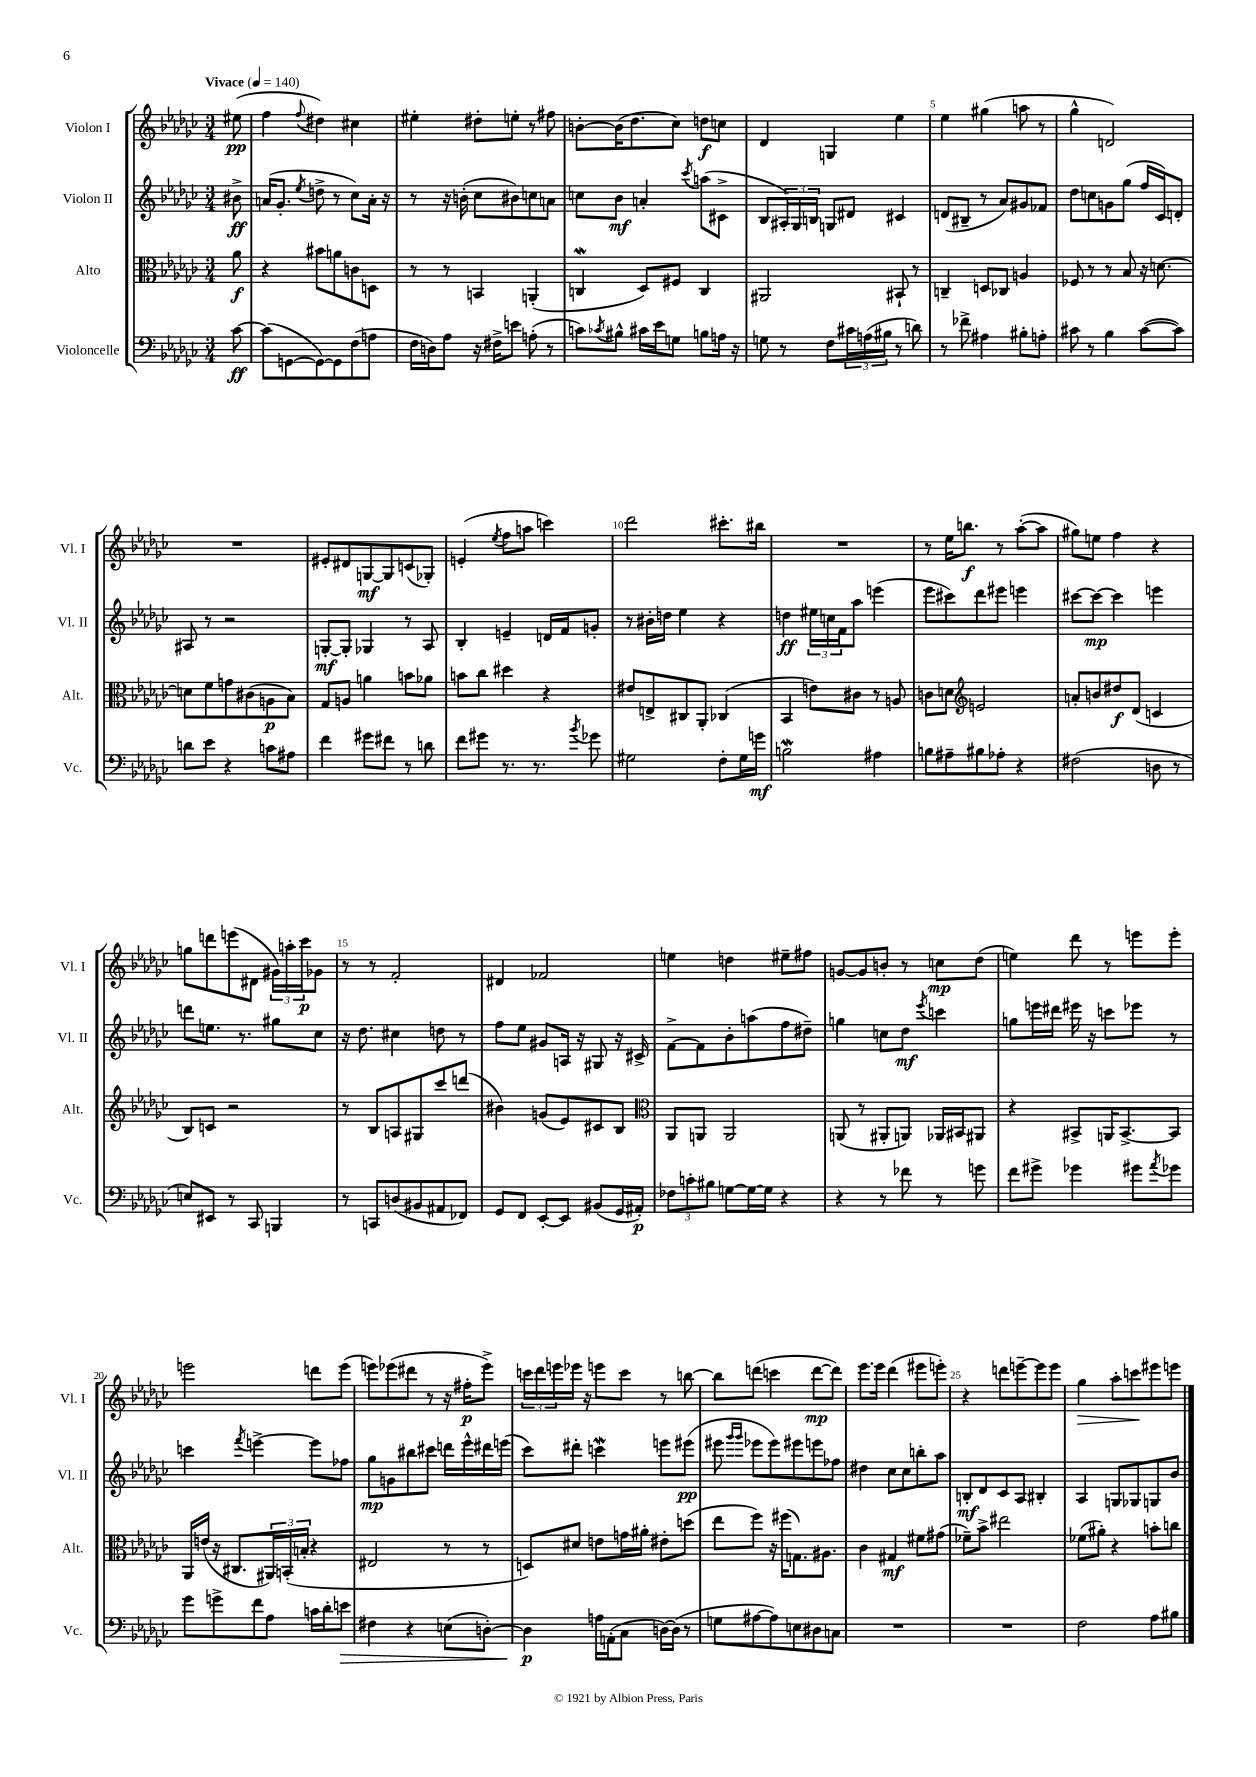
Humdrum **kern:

**kern	**kern	**kern	**kern
*staff4	*staff3	*staff2	*staff1
*clefF4	*clefC3	*clefG2	*clefG2
*k[b-e-a-d-g-c-]	*k[b-e-a-d-g-c-]	*k[b-e-a-d-g-c-]	*k[b-e-a-d-g-c-]
*M3/4	*M3/4	*M3/4	*M3/4
*MM140	*MM140	*MM140	*MM140
[8c-	8a-	8b#^	(8ee#
=	=	=	=
(8c-]	4r	(16a	4ff
.	.	8.g-'	.
[8GG	.	.	.
.	.	8qee-	8qqff
8GG_)	8b#	8dd^	4dd#)
8GG]	8a	8r	.
(8F	8c	8cc-)	4cc#
8A	8D	16a'	.
.	.	16r	.
=	=	=	=
16F	8r	8r	4ee#'
16D)	.	.	.
8A-	8r	16r	.
.	.	(16b'	.
16r	4BB	8cc-	8dd#'
16F#^	.	.	.
8e	.	8b#)	8ee'
(8A'	(4AA'	8cc	8r
8r	.	8a	8ff#
=	=	=	=
8c)	4C	8cc	[8b'
8qc-	.	.	.
8B#^^	.	8b-	(16b]
.	.	.	8.dd-
16c#	8D-)	4a'	.
16e-	.	.	.
8G	8F#	.	8cc-)
.	.	8qccc-	.
8B	4C	(8aa	8dd
16A	.	8c#^	8cc
16r	.	.	.
=	=	=	=
8G	2AA#	8B-	4d-
8r	.	24A#')	.
.	.	24G-	.
.	.	24B	.
8F	.	8G	4G
24c#	.	8d#	.
(24A	.	.	.
24B#	.	.	.
8r	8BB#`	4c#	4ee-
8d)	8r	.	.
=	=	=	=
8r	4C~	(8d	4ee-
8f-^	.	8B#~	.
4A#	8D	8r	(4gg#
.	8C-	8a-)	.
8B#'	4A	8g#	8aa
8A'	.	8f-	8r
=	=	=	=
8c#	8F-	8dd-	4gg-^^
8r	8r	8cc	.
4B-	8r	8g	2d)
.	8B-	(8gg-	.
([8c#	16r	16ff	.
.	[8.d	16c-)	.
8c#])	.	8d'	.
=	=	=	=
8d	8d]	8A#	2.r
8e-	8f	8r	.
4r	8g	2r	.
.	(8c#	.	.
8c	8A	.	.
8A#	8B-)	.	.
=	=	=	=
4f	8G-	[8G'	8e#'
.	8A	8G']	8d#
8g#	4a	4G-	[8G
8f#	.	.	8G]
8r	8b	8r	(8c
8d	8a-	8A-	8G-')
=	=	=	=
8f	8b	4B-'	(4e'
8g#	8cc-	.	.
.	.	.	8qee-
8.r	4dd#	4e~	8ff
.	.	.	8aa
8.r	.	.	.
.	4r	16d	4ccc)
.	.	16f	.
8qb-	.	.	.
8g-	.	8g'	.
=	=	=	=
2G#	8e#	8r	2ddd-
.	8E^	16b#'	.
.	.	16dd	.
.	8C#	4ee-	.
.	8AA-'	.	.
8F'	(4C-	4r	8.ccc#'
16G#	.	.	.
16g	.	.	16bb#
=	=	=	=
2B	4BB-	4dd	2.r
.	8e)	24ee#	.
.	.	24cc	.
.	.	24f	.
.	8c#	8aa-	.
4A#	8r	(4eee	.
.	8A	.	.
=	=	=	=
8B	8c	8eee-	8r
8A#~	8d	8ccc#)	16ee-
.	.	.	8.bb
*	*clefG2	*	*
8B#	2e	8ddd-	.
8A-'	.	8eee#	8r
4r	.	4eee	([8aa-'
.	.	.	8aa-]
=	=	=	=
(2F#	8a'	[8ccc#	8gg#)
.	8b	8ccc#_	8ee
.	8dd#	4ccc#]	4ff
.	(8d-	.	.
8D	4c	4eee	4r
8r	.	.	.
=	=	=	=
8E)	8B-)	8ddd	8gg
8EE#	8c	8.ee	8ddd
8r	2r	.	(8eee
.	.	8.r	.
8CC-	.	.	8d#
4BBB	.	8gg#	24g#)
.	.	.	24aa'
.	.	.	24ccc-
.	.	8cc-	8g-
=	=	=	=
8r	8r	16r	8r
.	.	8.dd-	.
8CC	8B-	.	8r
(8D	8A	4cc#	2f'
8BB#	8G#	.	.
8AA#	8ccc-	8dd	.
8FF-)	(8ddd	8r	.
=	=	=	=
8GG-	4b#)	8ff	4d#
8FF	.	8ee-	.
[8EE-'	(8g	8g#	2f-
8EE-]	8e-)	16A	.
.	.	16r	.
(8BB#	8c#	8G#	.
16GG-	8B-	16r	.
16AA#')	.	16c#^	.
=	=	=	=
*	*clefC3	*	*
12F-	8AA-	[8f^	4ee
12c'	.	.	.
.	8AA	8f]	.
12B#	.	.	.
[8G	2AA	8b-'	4dd
16G_	.	(8aa	.
16G]	.	.	.
4r	.	8ff	8ee#~
.	.	8dd#~)	8ff#
=	=	=	=
4r	(8AA	4gg	[8g
.	8r	.	8g]
8r	8AA#'	8cc	8b'
8f-	8AA)	8dd-	8r
.	.	8qeee-	.
8r	16AA-	4ccc	8cc
.	16BB#	.	.
8g	8AA#	.	(8dd-
=	=	=	=
8f	4r	8gg	4ee)
8g#^	.	16eee	.
.	.	16ddd#	.
4g-	8BB#^	16eee#	8ddd-
.	.	16r	.
.	16AA	8ccc	8r
.	[8.BB#^	.	.
8g#	.	8eee-	8eee
8qa-	.	.	.
8g-	8BB#]	8r	8eee'
=	=	=	=
8g-	16AA-	4ccc	2eee
.	(16e	.	.
8g^	16r	.	.
.	8.C#	.	.
.	.	8qfff	.
8f	.	[4eee^	.
8A-	24AA#)	.	.
.	(24BB'	.	.
.	24B'	.	.
16c	4r	8eee]	8ddd
16d-'	.	.	.
8e	.	8ff-	(8eee
=	=	=	=
4F#	2E#	8gg-	8eee)
.	.	8g	(8eee-
4r	.	8bb#	8ddd#
.	.	8ccc#	8r
(8E	8r	16ddd	16r
.	.	16eee-^^	16ff#'
[8D')	8r	16ddd#	8eee-^)
.	.	(16eee	.
=	=	=	=
4D]	8D)	8ccc-)	24ccc
.	.	.	24ddd-
.	.	.	24eee
.	8d#	8ddd#'	16eee-
.	.	.	16r
16A	8e	4ccc	8eee
(16AA'	.	.	.
8C-	16g	.	8ccc
.	16a#'	.	.
[16D)	8e#'	8eee	8r
(16D]	.	.	.
8r	(8dd	(8eee#	[8bb
=	=	=	=
8G	8ee-	8eee#	8bb]
.	.	16qqggg-	.
.	.	16qqggg-	.
[8A#	8ff)	8eee-	(8ddd
8A#])	16r	8eee-)	4ccc
.	(16ff#	.	.
8E	8.G)	8eee#	.
8D#	.	8eee	[8ddd
.	8.A#	.	.
8C	.	8ff-	8ddd])
=	=	=	=
2.r	4c-	4dd#	8.eee-
.	.	.	16eee-
.	4G#	8cc-	(4ddd-
.	.	8cc-	.
.	8f#	8bb'	8eee#
.	(8g#	8aa-	8eee')
=	=	=	=
2.r	8f-~)	8B'	4r
.	8b-^	8d-	.
.	2ee#	8c-	8ddd
.	.	8A-	[8eee~
.	.	4B#'	8eee]
.	.	.	8eee
=	=	=	=
2F	(8f-	4A-	4gg-
.	8a#')	.	.
.	4r	8G	8aa-'
.	.	8G-	8ccc
8A-	8b'	8G	8eee#
8B#	8cc	8b-	8eee
==	==	==	==
*-	*-	*-	*-
